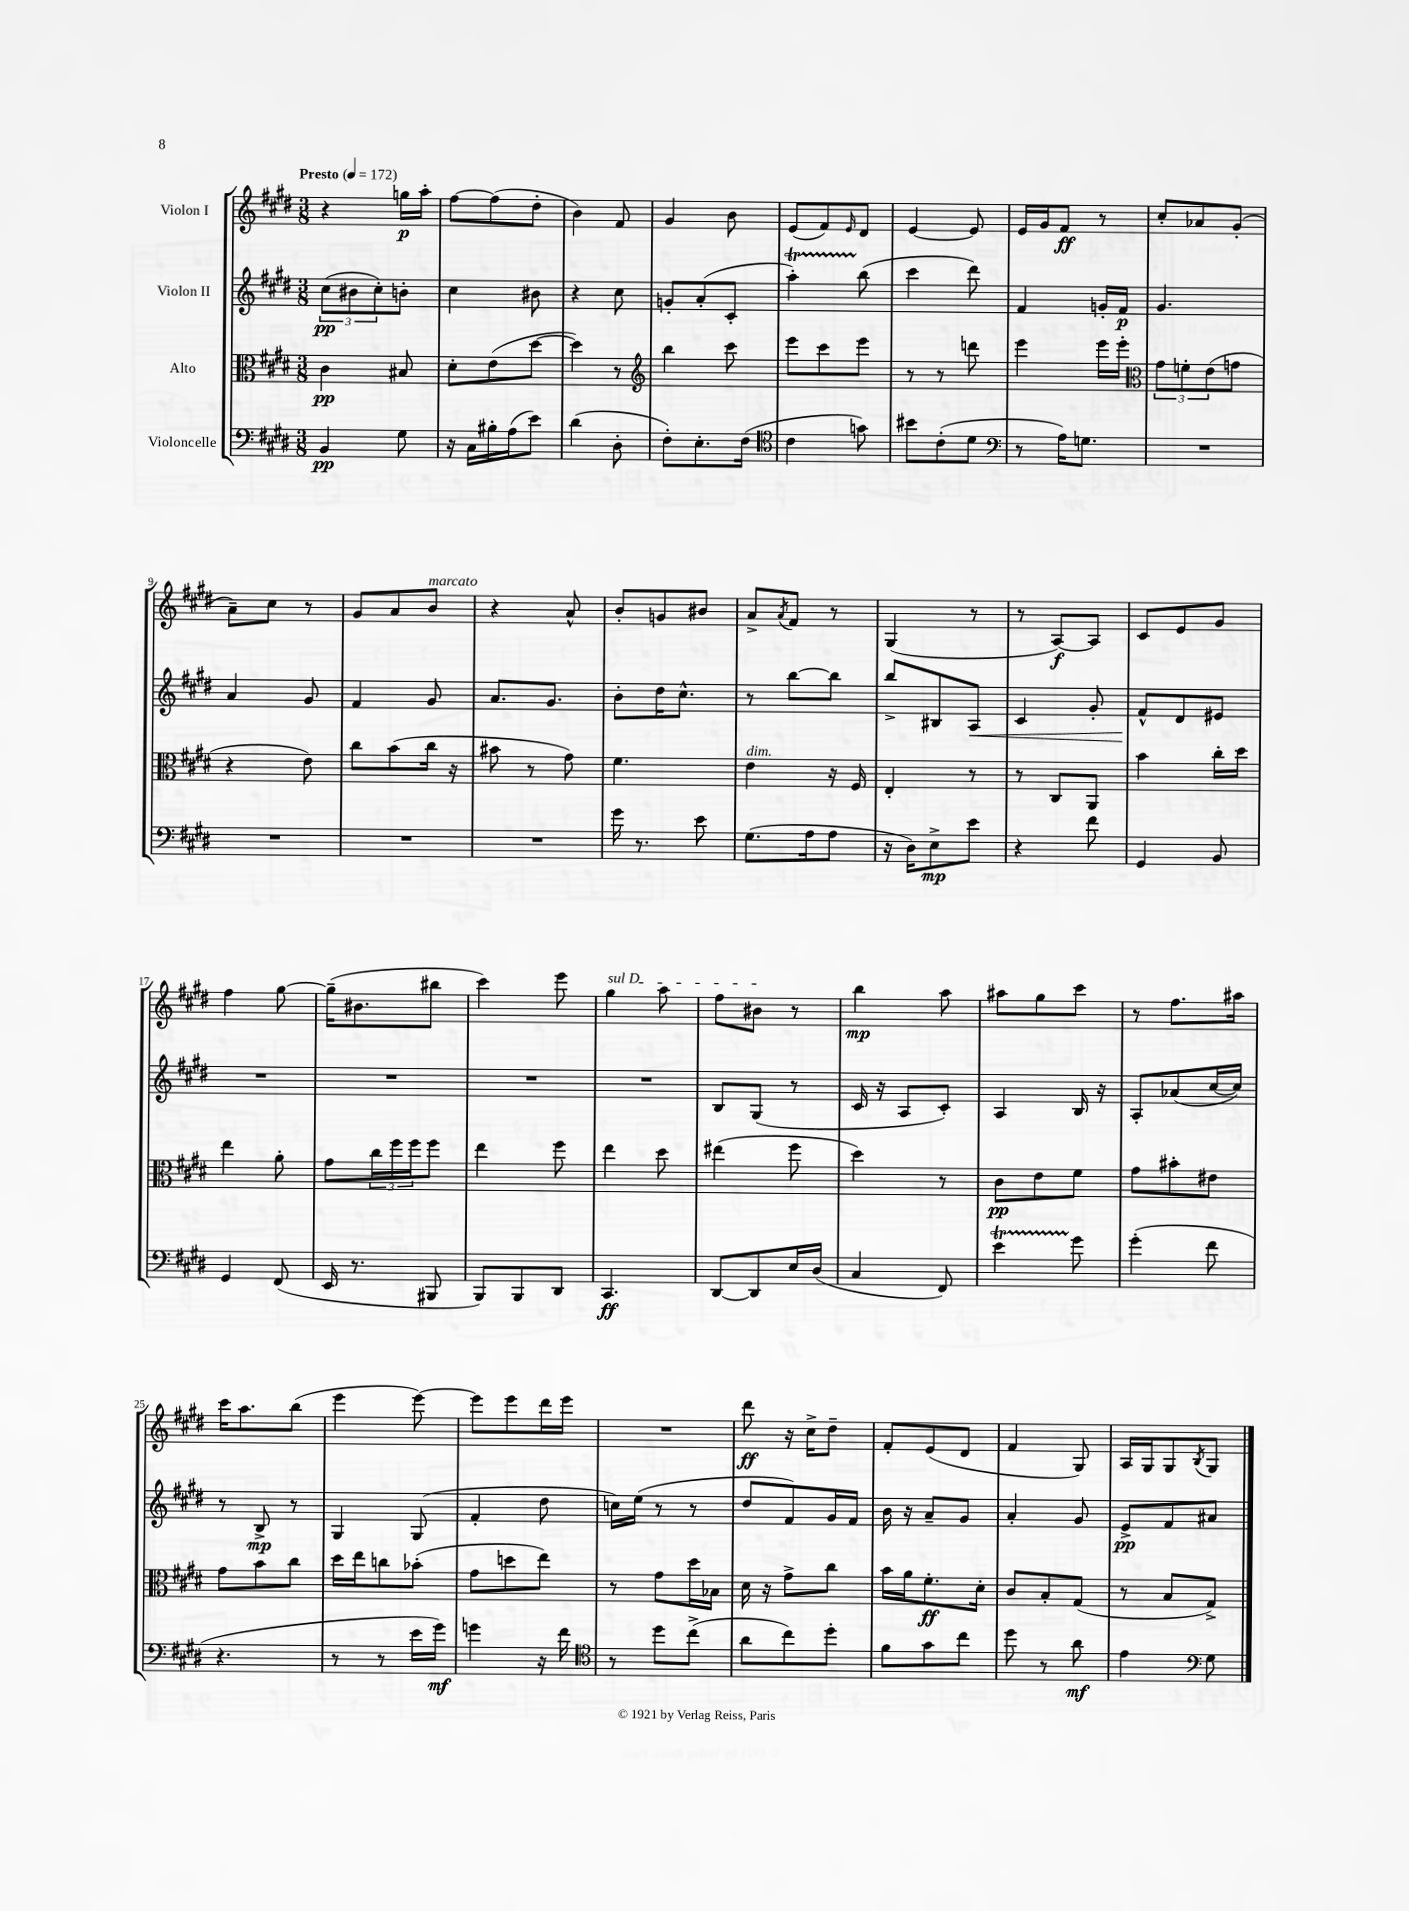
<<
\new StaffGroup <<
\new Staff = "s0" \with { instrumentName = "Violon I" } {
    \clef treble \key e \major \numericTimeSignature \time 3/8 \tempo "Presto" 4 = 172
    r4 g''16\p a''16-. |
    fis''8~ fis''8( dis''8-. |
    b'4) fis'8 |
    gis'4 b'8 |
    e'8( fis'8) \grace { e'16 } dis'8 |
    e'4~ e'8 |
    e'16 gis'16 fis'8\ff r8 |
    cis''8-. aes'8 gis'8-.( |
    a'8--) cis''8 r8 |
    gis'8 a'8 b'8^\markup { \italic "marcato" } |
    r4 a'8-^ |
    b'8-. g'8 bis'8 |
    a'8-> \acciaccatura { a'8 } fis'8 r8 |
    gis4( r8 |
    r8 a8~\f) a8 |
    cis'8 e'8 gis'8 |
    fis''4 gis''8~ |
    gis''16--( bis'8. bis''8 |
    cis'''4) e'''8 |
    \once \override TextSpanner.bound-details.left.text = \markup { \italic "sul D" } gis''4\startTextSpan a''8 |
    fis''8 bis'8\stopTextSpan r8 |
    b''4\mp a''8 |
    ais''8 gis''8 cis'''8 |
    r8 fis''8. ais''16 |
    cis'''16 a''8. b''8( |
    e'''4 e'''8~) |
    e'''8 e'''8 dis'''16 e'''16 |
    R4. |
    dis'''8\ff r16 cis''16-> dis''8-- |
    fis'8-. e'8( dis'8 |
    fis'4 gis8) |
    a16 gis16 gis8 \acciaccatura { b8 } gis8 \bar "|." |
}
\new Staff = "s1" \with { instrumentName = "Violon II" } {
    \clef treble \key e \major \numericTimeSignature \time 3/8
    \tuplet 3/2 { cis''8\pp( bis'8 cis''8-.) } b'8-. |
    cis''4 bis'8 |
    r4 cis''8 |
    g'8-. a'8-.( cis'8-. |
    a''4-.\startTrillSpan) b''8\stopTrillSpan( |
    cis'''4 dis'''8) |
    fis'4 g'16-. fis'16\p |
    gis'4. |
    a'4 gis'8 |
    fis'4 gis'8 |
    a'8. gis'8. |
    b'8-. dis''16 cis''8.-^ |
    r8 b''8~ b''8 |
    b''8-> bis8 a8\< |
    cis'4 gis'8-. |
    fis'8-^\! dis'8 eis'8 |
    R4. |
    R4. |
    R4. |
    R4. |
    b8 gis8( r8 |
    cis'16 r16 a8 cis'8-.) |
    a4 b16 r16 |
    a8-. aes'8( cis''16~ cis''16) |
    r8 b8->\mp r8 |
    gis4 gis8( |
    fis'4-. dis''8 |
    c''16) e''16( r8 r8 |
    dis''8 fis'8) gis'16 fis'16 |
    b'16 r16 a'8-- gis'8 |
    a'4-. gis'8 |
    e'8->\pp fis'8 ais'8 \bar "|." |
}
\new Staff = "s2" \with { instrumentName = "Alto" } {
    \clef alto \key e \major \numericTimeSignature \time 3/8
    cis'4\pp bis8 |
    dis'8-. e'8( dis''8~ |
    dis''4) r8 |
    \clef treble b''4 cis'''8 |
    e'''8 cis'''8 e'''8 |
    r8 r8 d'''8 |
    e'''4 e'''16 e'''16-. |
    \clef alto \tuplet 3/2 { gis'8 f'8-. e'8( } g'8 |
    r4 e'8) |
    cis''8 b'8( cis''16 r16 |
    bis'8 r8 gis'8) |
    fis'4. |
    e'4^\markup { \italic "dim." } r16 fis16 |
    e4-. r8 |
    r8 cis8 a,8 |
    b'4 cis''16-. dis''16 |
    e''4 a'8-. |
    gis'8 \tuplet 3/2 { cis''16 fis''16 fis''16 } fis''8 |
    e''4 fis''8 |
    e''4 dis''8 |
    eis''4( fis''8 |
    dis''4) r8 |
    cis'8\pp e'8 fis'8 |
    gis'8 bis'8-. eis'8 |
    gis'8 b'8 cis''8 |
    dis''16 e''16 c''8 bes'8-.( |
    gis'8 d''8 e''8) |
    r8 gis'8 dis''16 bes16 |
    dis'16 r16 gis'8-> cis''8 |
    b'16 a'16 fis'8.-.\ff dis'16-. |
    cis'8 b8-. gis8( |
    r8 b8 gis8->) \bar "|." |
}
\new Staff = "s3" \with { instrumentName = "Violoncelle" } {
    \clef bass \key e \major \numericTimeSignature \time 3/8
    b,4\pp gis8 |
    r16 cis16 bis16-. a16( e'8) |
    dis'4( dis8-. |
    fis8-.) e8.-. fis16( |
    \clef tenor cis'4 g'8) |
    bis'8 cis'8-.( dis'8 |
    \clef bass r8 a16) g8. |
    R4. |
    R4. |
    R4. |
    R4. |
    gis'16 r8. e'8 |
    gis8.( a16 a8 |
    r16 dis16) e8->\mp e'8 |
    r4 fis'8 |
    gis,4 b,8 |
    gis,4 fis,8( |
    e,16 r8. bis,,8 |
    b,,8) b,,8 dis,8 |
    cis,4.\ff |
    dis,8~ dis,8 e16 dis16( |
    cis4 fis,8) |
    e'4\startTrillSpan gis'8\stopTrillSpan |
    gis'4-.( fis'8 |
    r4. |
    r8 r8 e'16 gis'16\mf) |
    g'4 r16 fis'16 |
    \clef tenor r8 dis''8 cis''8->( |
    a'8 cis''8) dis''8-. |
    fis'8 gis'8 cis''8 |
    dis''8 r8 a'8\mf |
    e'4 \clef bass gis8 \bar "|." |
}
>>
>>
